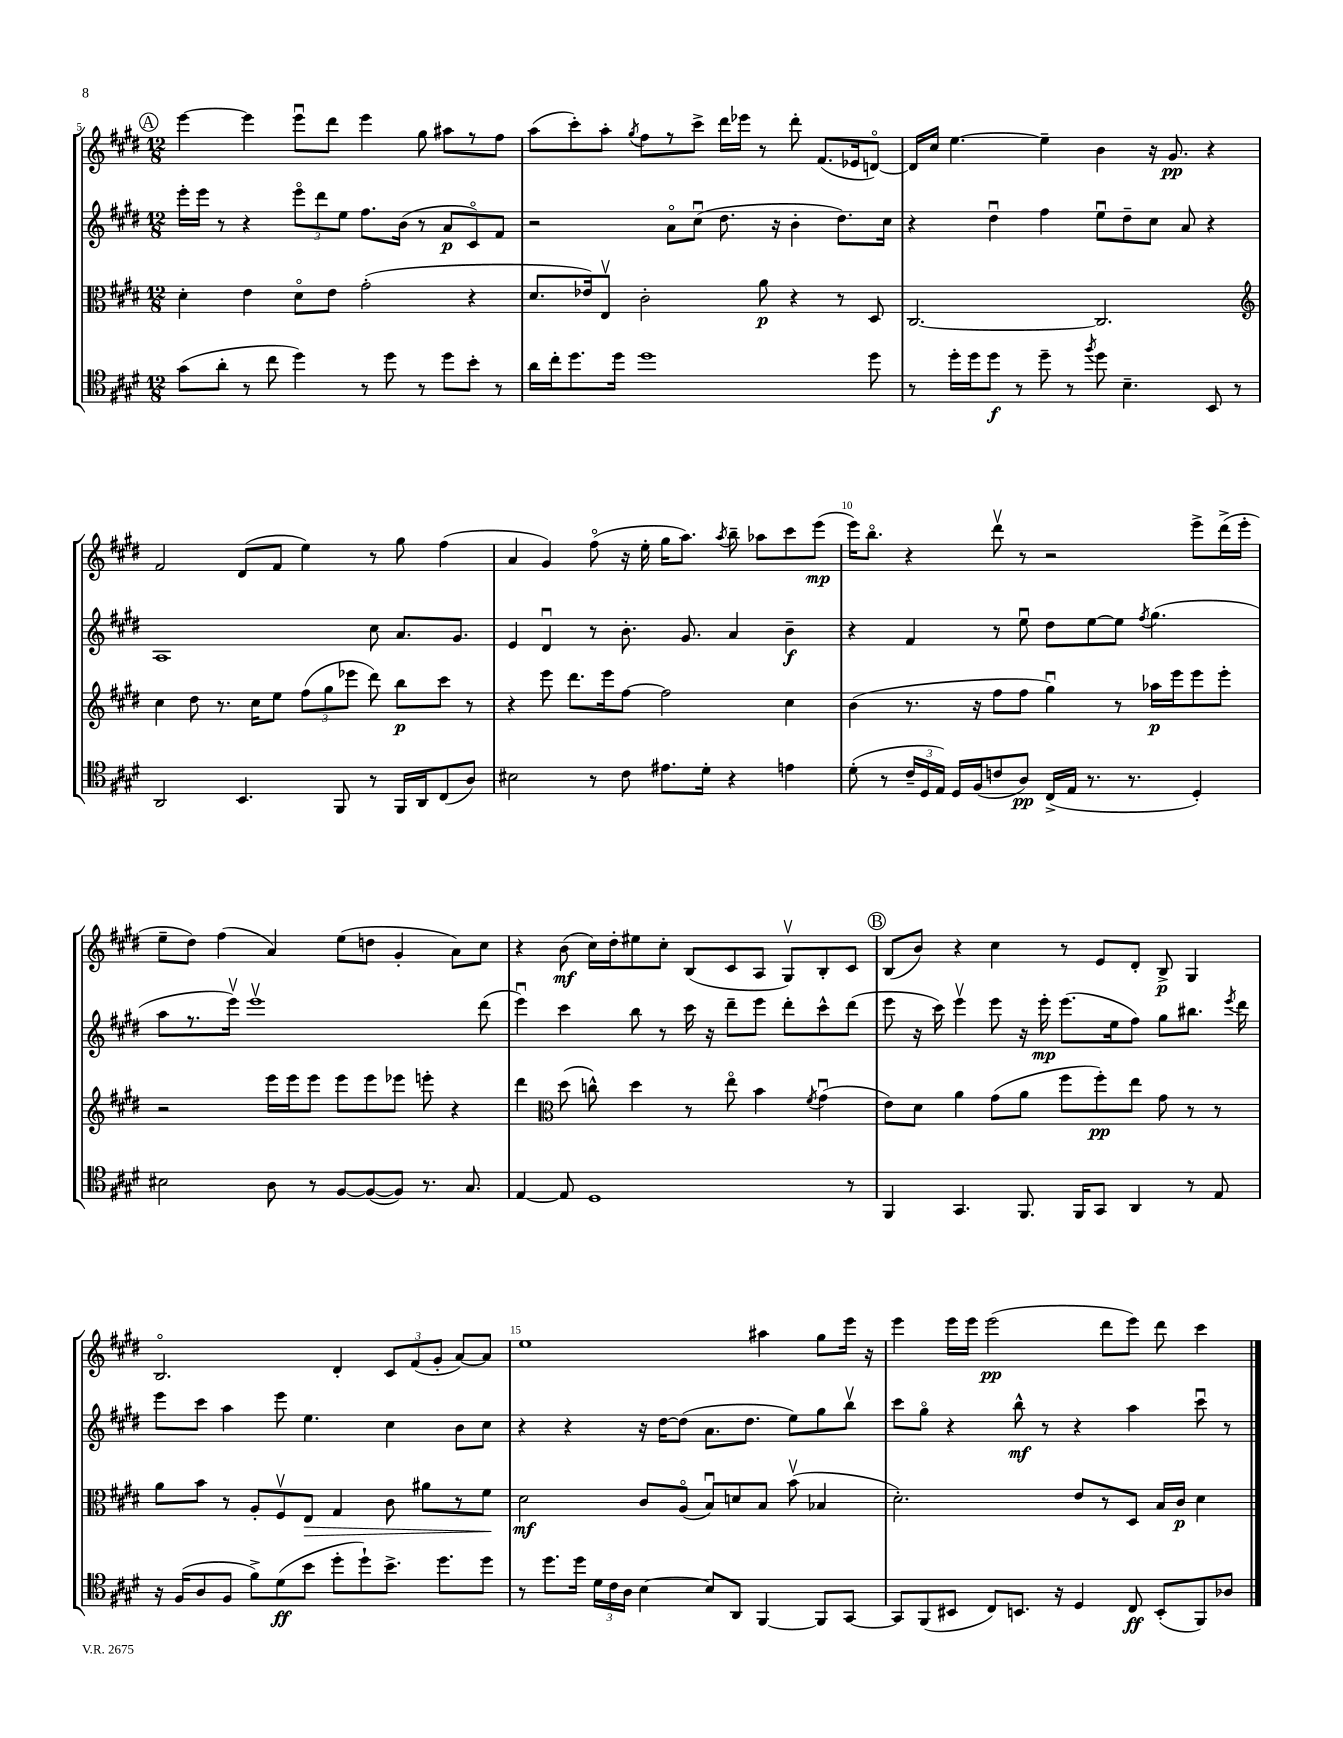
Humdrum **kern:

**kern	**kern	**kern	**kern
*staff4	*staff3	*staff2	*staff1
*clefC4	*clefC3	*clefG2	*clefG2
*k[f#c#g#d#]	*k[f#c#g#d#]	*k[f#c#g#d#]	*k[f#c#g#d#]
*M12/8	*M12/8	*M12/8	*M12/8
(8g#	4d#'	16eee'	[4eee
.	.	16eee	.
8a'	.	8r	.
8r	4e	4r	4eee]
8cc#	.	.	.
4dd#)	8d#o	12eeeo	8eeeu
.	.	12ddd#	.
.	8e	.	8ddd#
.	.	12ee	.
8r	(2g#'	8.ff#	4eee
8dd#	.	.	.
.	.	(16b	.
8r	.	8r	8gg#
8dd#	.	8a	8aa#
8b'	4r	8c#o)	8r
8r	.	8f#	8ff#
=	=	=	=
16a	8.d#	2r	(8aa
16cc#'	.	.	.
8.dd#	.	.	8ccc#')
.	16e-)	.	.
.	8Ev	.	8aa'
16dd#	.	.	.
.	.	.	8qgg#
1dd#	2c#'	.	8ff#
.	.	8ao	8r
.	.	(8cc#u	8ccc#^
.	.	8.dd#	16ddd#
.	.	.	16eee-
.	8a	.	8r
.	.	16r	.
.	4r	4b'	8ddd#'
.	.	.	(8.f#
.	8r	8.dd#)	.
.	.	.	16e-
8dd#	8D#	.	[8do)
.	.	16cc#	.
=	=	=	=
8r	[2.C#	4r	16d]
.	.	.	16cc#
16dd#'	.	.	[4.ee
16dd#	.	.	.
8dd#	.	4dd#u	.
8r	.	.	.
8dd#~	.	4ff#	4ee~]
8r	.	.	.
8qff#	.	.	.
8dd#	2.C#]	8eeu	4b
4.B~	.	8dd#~	.
.	.	8cc#	16r
.	.	.	8.g#
.	.	8a	.
8BB	.	4r	4r
8r	.	.	.
=	=	=	=
*	*clefG2	*	*
2AA	4cc#	1A	2f#
.	8dd#	.	.
.	8.r	.	.
4.BB	.	.	(8d#
.	16cc#	.	.
.	8ee	.	8f#
.	(12ff#	.	4ee)
.	12gg#	.	.
8FF#	.	.	.
.	12eee-	.	.
8r	8ddd#)	8cc#	8r
16FF#	8bb	8.a	8gg#
16AA	.	.	.
(8C#	8ccc#	.	(4ff#
.	.	8.g#	.
8A)	8r	.	.
=	=	=	=
2B#	4r	4e	4a
.	8eee	4d#u	4g#)
.	8.ddd#	.	.
8r	.	8r	(8ff#o
.	16eee	.	.
8c#	[8ff#	8.b'	16r
.	.	.	16ee'
8.e#	2ff#]	.	16gg#
.	.	8.g#	8.aa)
16d#'	.	.	.
.	.	.	8qaa
4r	.	4a	8bb~
.	.	.	8aa-
4e	4cc#	4b~	8ccc#
.	.	.	(8eee
=	=	=	=
(8d#'	(4b	4r	16eee)
.	.	.	8.bbo
8r	.	.	.
24c#~	8.r	4f#	4r
24D#	.	.	.
24E)	.	.	.
16D#	.	.	.
(16F#	16r	.	.
8c	8ff#	8r	8ddd#v
8A)	8ff#	8eeu	8r
(16C#^	4gg#u)	8dd#	2r
16E	.	.	.
8.r	.	[8ee	.
.	8r	8ee]	.
8.r	.	.	.
.	.	8qff#	.
.	16aa-	(4.gg#	.
.	16eee	.	.
4D#')	8eee	.	8eee^
.	8eee'	.	(16ddd#^
.	.	.	16eee'
=	=	=	=
2B#	2r	8aa	8ee~
.	.	8.r	8dd#)
.	.	.	(4ff#
.	.	16eeev)	.
.	.	1eeev	.
8A	16eee	.	4a)
.	16eee	.	.
8r	8eee	.	.
[8F#	8eee	.	(8ee
(8F#_	8eee	.	8dd
8F#])	8eee-	.	4g#'
8.r	8eee'	.	.
.	4r	.	8a)
8.G#	.	.	.
.	.	(8ddd#	8cc#
=	=	=	=
[4E	4ddd#	4eeeu)	4r
*	*clefC3	*	*
8E]	(8dd#	4ccc#	(8b
1D#	8cc^^)	.	16cc#)
.	.	.	16dd#'
.	4dd#	8bb	8ee#
.	.	8r	8cc#'
.	8r	16ccc#	(8B
.	.	16r	.
.	8eeo	8ddd#~	8c#
.	4b	8eee	8A
.	.	8ddd#'	8G#v)
.	8qf#	.	.
.	(4g#u	8ccc#^^	8B'
8r	.	(8ddd#	8c#
=	=	=	=
4FF#	8e)	8eee	(8B
.	8d#	16r	8b)
.	.	16ccc#)	.
4.GG#	4a	4eeev	4r
.	(8g#	8eee	4cc#
8.FF#	8a	16r	.
.	.	16eee'	.
.	8ff#	(8.eee	8r
16FF#	.	.	.
8GG#	8ff#')	.	8e
.	.	16ee	.
4AA	8ee	8ff#)	8d#'
.	8g#	8gg#	8B^
8r	8r	8.bb#	4G#
8E	8r	.	.
.	.	8qeee	.
.	.	16ddd#	.
=	=	=	=
16r	8a	8eee	2.Bo
(16F#	.	.	.
8A	8b	8ccc#	.
8F#	8r	4aa	.
8f#^)	8A'	.	.
(8d#	8F#v	8eee	.
8b	8E	4.ee	.
8dd#'	4G#	.	4d#'
8dd#`)	.	.	.
8.b^	8c#	4cc#	12c#
.	.	.	(12f#
.	8a#	.	.
.	.	.	12g#'
8.dd#	.	.	.
.	8r	8b	[8a)
8dd#	8f#	8cc#	8a]
=	=	=	=
8r	2d#	4r	1ee
8.dd#	.	.	.
.	.	4r	.
16dd#	.	.	.
24d#	.	.	.
24c#	.	.	.
24A	.	.	.
[4B	8c#	16r	.
.	.	[16dd#	.
.	(8Ao	(8dd#]	.
8B]	8Bu)	8.a	.
8AA	8d	.	.
.	.	8.dd#	.
[4FF#	8B	.	4aa#
.	(8bv	8ee)	.
8FF#]	4B-	8gg#	8gg#
[8GG#	.	8bbv	16eee
.	.	.	16r
=	=	=	=
8GG#]	2.d#')	8ccc#	4eee
(8FF#	.	8gg#o	.
8BB#	.	4r	16eee
.	.	.	16eee
8C#)	.	.	(2eee
8.BB	.	8bb^^	.
.	.	8r	.
16r	.	.	.
4D#	8e	4r	.
.	8r	.	8ddd#
8C#	8D#	4aa	8eee)
(8BB'	16B	.	8ddd#
.	16c#	.	.
8FF#)	4d#	8ccc#u	4ccc#
8A-	.	8r	.
==	==	==	==
*-	*-	*-	*-
